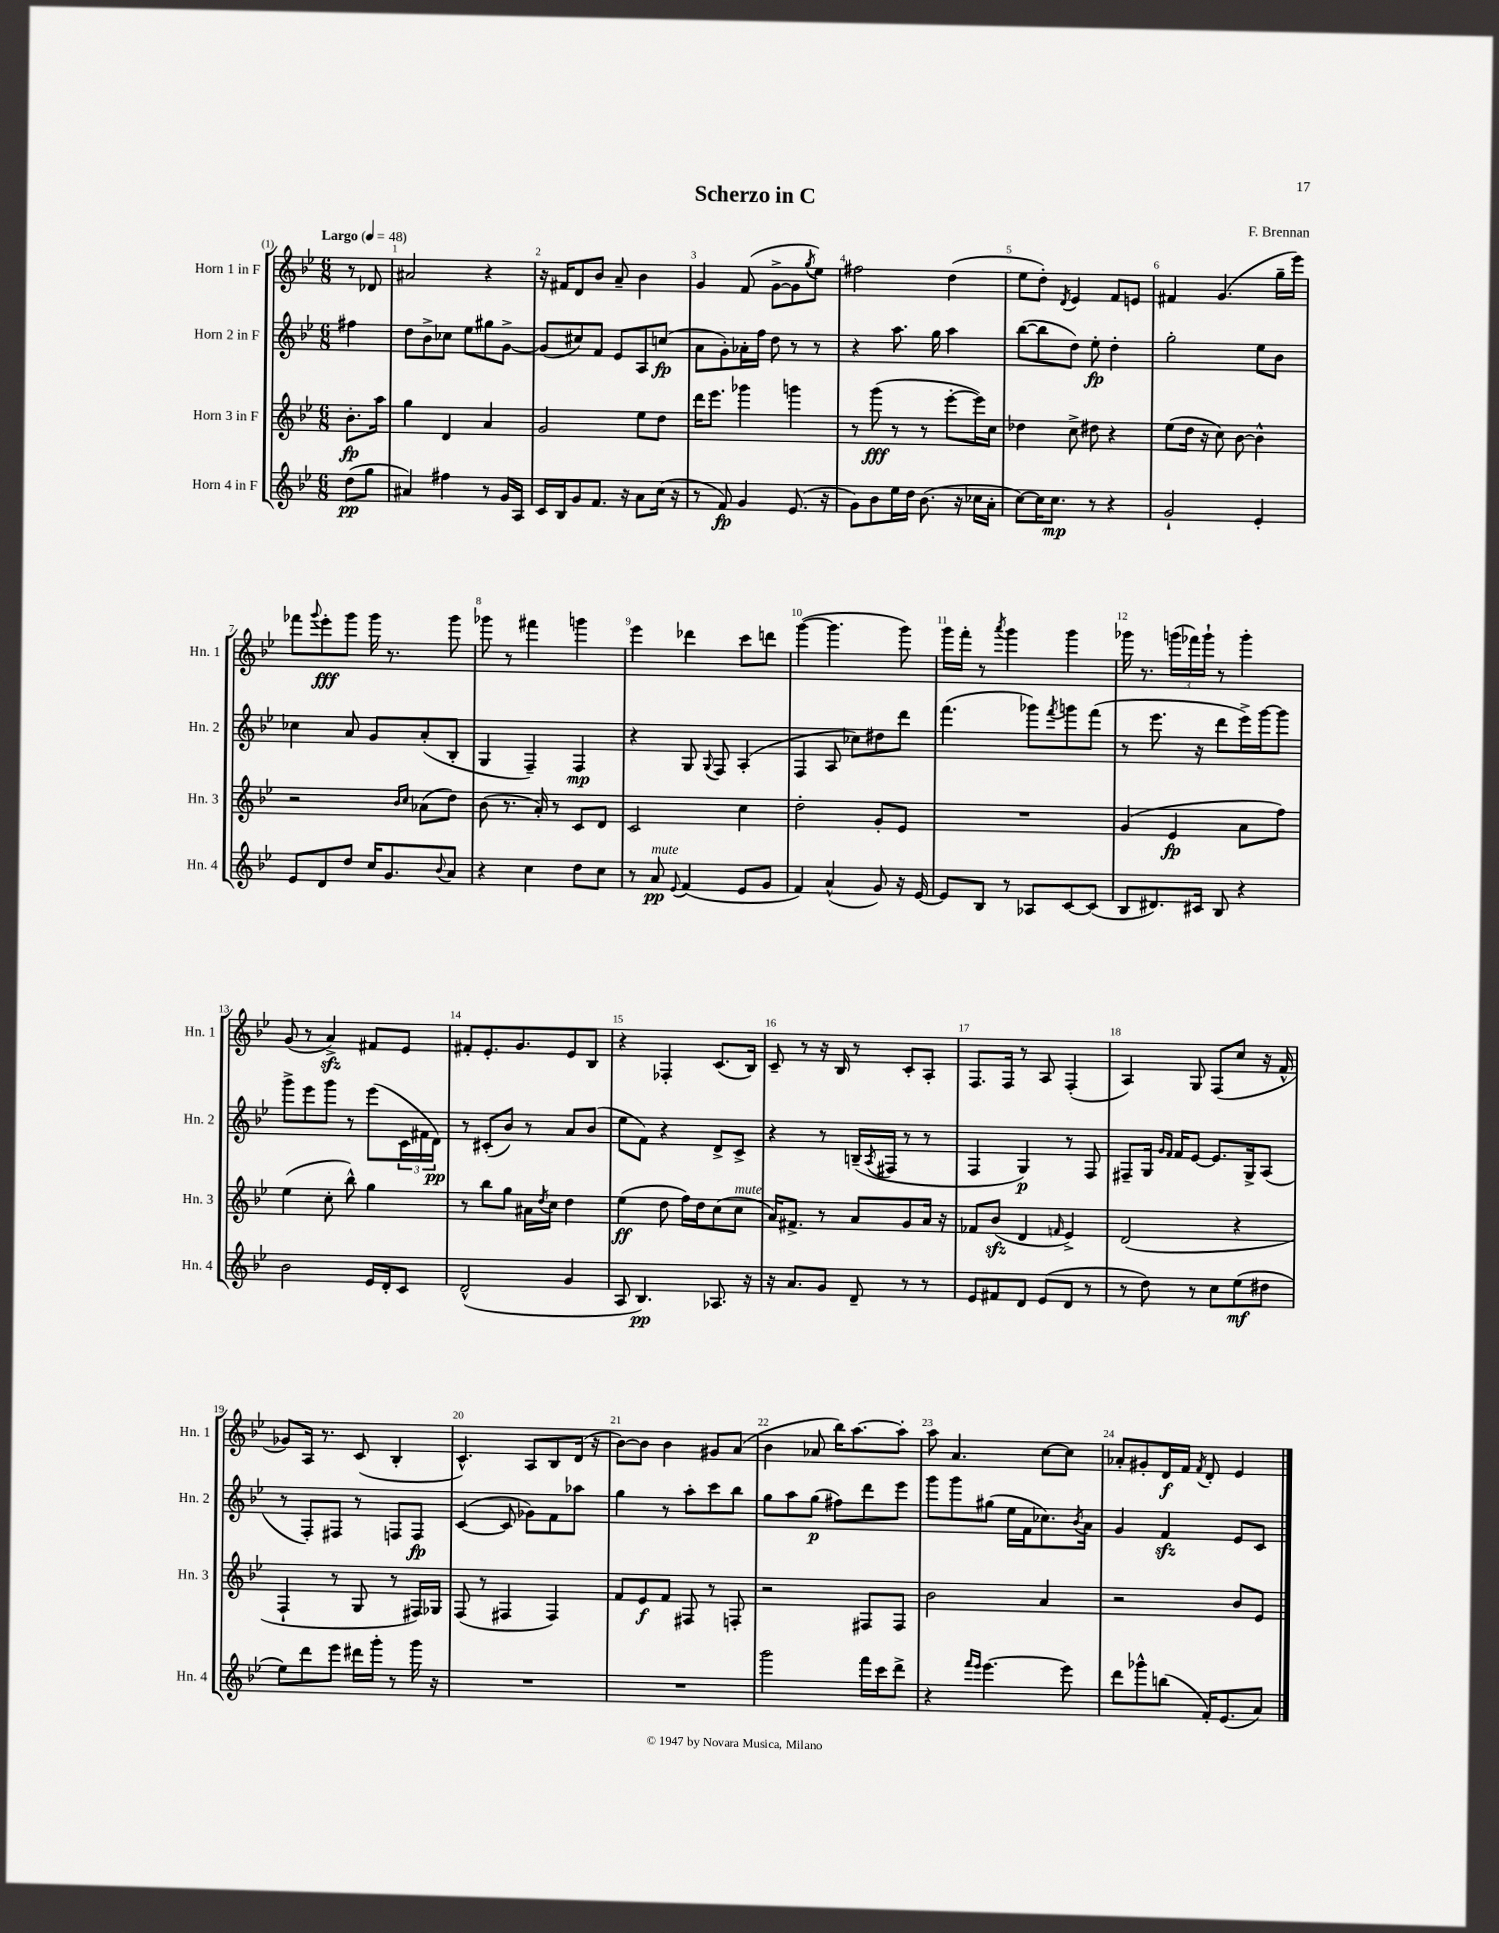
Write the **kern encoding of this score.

**kern	**kern	**kern	**kern
*staff4	*staff3	*staff2	*staff1
*clefG2	*clefG2	*clefG2	*clefG2
*k[b-e-]	*k[b-e-]	*k[b-e-]	*k[b-e-]
*M6/8	*M6/8	*M6/8	*M6/8
*MM48	*MM48	*MM48	*MM48
(8dd	8.b-'	4ff#	8r
8gg	.	.	8d-
.	16aa	.	.
=	=	=	=
4a#)	4gg	8dd	2a#
.	.	8b-^	.
4ff#	4d	8cc-	.
.	.	8ee-	.
8r	4a	8gg#	4r
16g	.	[8g^	.
16A	.	.	.
=	=	=	=
16c	2g	(8g]	16r
16B-	.	.	16f#
8g	.	8cc#)	8d
8.f	.	8f	8b-
.	.	8e-	8a~
16r	.	.	.
8a	8ee-	8A	4b-
(16cc	8dd	(8cc	.
16r	.	.	.
=	=	=	=
8r	16ddd	8a	4g
.	8.eee-	.	.
8f)	.	8g')	.
4g	4ggg-	16a-'	(8f
.	.	16ff	.
.	.	8dd	[8g^
(8.e-	4ggg	8r	8g]
.	.	.	8qgg
.	.	8r	8ee-)
16r	.	.	.
=	=	=	=
8g)	8r	4r	2ff#
8b-	(8ggg	.	.
16ee-	8r	8.aa	.
16dd	.	.	.
(8.b-	8r	.	.
.	.	16gg	.
.	[8eee-'	4aa	(4dd
16r	.	.	.
16cc-	16eee-])	.	.
16a'	16cc	.	.
=	=	=	=
[8cc)	4dd-	([8bb-	8ee-
16cc]	.	8bb-]	8dd')
8.cc	.	.	.
.	.	.	8qd
.	8cc^	8dd)	4e-
8r	8dd#	8ee-'	.
4r	4r	4dd'	8f
.	.	.	8e
=	=	=	=
2g`	(8ee-	2gg'	4f#
.	16dd	.	.
.	16r	.	.
.	8cc)	.	(4.g
.	[8b-	.	.
4e-'	4b-^^]	8ee-	.
.	.	8b-	16gg~
.	.	.	16eee-)
=	=	=	=
8e-	2r	4cc-	8fff-
.	.	.	8qqggg
8d	.	.	8eee-'
8dd	.	8a	8ggg
16cc	.	8g	16ggg
8.g	.	.	8.r
.	16qqb-	.	.
.	16qqcc	.	.
.	(8a-	(8a'	.
8qqb-	.	.	.
8a	8dd)	8B-'	8ggg
=	=	=	=
4r	(8b-	4G	8ggg-
.	8.r	.	8r
4cc	.	4F~)	4fff#
.	16a')	.	.
.	8r	.	.
8dd	8c	4F	4ggg
8cc	8d	.	.
=	=	=	=
8r	2c	4r	4eee-
8a	.	.	.
8qqe-	.	.	.
(4f	.	8G	4ddd-
.	.	8qqG	.
.	.	8F	.
8e-	4cc	(4A'	8ccc
8g	.	.	8ddd
=	=	=	=
4f)	2dd'	4F	([4ggg
(4a^^	.	8A	4.ggg]
.	.	8cc-)	.
8g)	8g'	8dd#	.
16r	8e-	8ddd	8ggg)
[16e-	.	.	.
=	=	=	=
8e-]	2.r	(4.fff	16ggg
.	.	.	16fff'
8B-	.	.	8r
.	.	.	8qaaa
8r	.	.	4ggg
8A-	.	8ggg-)	.
.	.	8qfff	.
[8c	.	8ggg	4ggg
(8c]	.	(8fff	.
=	=	=	=
8B-	(4g	8r	16ggg-
.	.	.	8.r
8.d#)	.	8.eee-	.
.	4e-	.	(24ggg
.	.	.	24fff-)
16c#	.	16r	.
.	.	.	24ggg`
8B-	.	8ddd	8r
4r	8a	16eee-^)	4ggg'
.	.	[16ggg	.
.	8ff)	8ggg]	.
=	=	=	=
2b-	(4ee-	8ggg^	(8g
.	.	8eee-	8r
.	8cc'	8ggg	4a^)
.	8bb-^^)	8r	.
16e-	4gg	(8eee-	8f#
16d'	.	.	.
8c	.	24c	8e-
.	.	24f#	.
.	.	24d)	.
=	=	=	=
(2d^^	8r	8r	8f#'
.	8bb-	(8c#'	8.e-'
.	8gg	8b-)	.
.	.	.	8.g
.	16a#	8r	.
.	8qdd	.	.
.	16cc	.	.
4g	4dd	8a	8e-
.	.	(8b-	8B-
=	=	=	=
8A	(4ee-	8ee-	4r
4.B-)	.	8f)	.
.	8dd	4r	4F-'
.	16ff)	.	.
.	16dd	.	.
8.A-	(8cc	8d^	(8.c
.	8cc	8c^	.
16r	.	.	16B-)
=	=	=	=
16r	16a)	4r	8c~
8.a	8.f#^	.	.
.	.	.	8r
8g	8r	8r	16r
.	.	.	16B-
8d~	8a	(16B~	8r
.	.	8qA	.
.	.	16F#	.
8r	8g	8r	8c'
8r	16a	8r	8A'
.	16r	.	.
=	=	=	=
8e-	8f-	4F	8.F
8f#	(8b-	.	.
.	.	.	16F
8d	4d	4G)	8r
(8e-	.	.	8A
.	16qqf	.	.
8d	4e-^)	8r	(4F'
8r	.	8F	.
=	=	=	=
8r	(2d	8F#~	4A)
8dd)	.	16G	.
.	.	16qqg	.
.	.	16qqf	.
.	.	16f	.
8r	.	[8e-	8G
8cc	.	8.e-]	(8F
(8ee-	4r	.	8cc
.	.	16G^	.
8dd#	.	(8A	16r
.	.	.	16f^^
=	=	=	=
8ee-)	4F`	8r	8g-)
8ddd	.	8F')	16A
.	.	.	8.r
8eee-	8r	8F#	.
16ddd#	8G	8r	(8c
16ggg'	.	.	.
8r	8r	8F	4B-'
16ggg	16F#)	8F	.
16r	16G-	.	.
=	=	=	=
2.r	(8F	([4c	4.c^^)
.	8r	.	.
.	4F#	8c]	.
.	.	8g-)	8A
.	4F#)	8f	8B-
.	.	8aa-	(16d
.	.	.	16r
=	=	=	=
2.r	8f	4gg	[8b-)
.	8e-	.	8b-]
.	8f	8r	4b-
.	8F#	8aa'	.
.	8r	8ccc	8g#
.	8F'	8bb-	(8a
=	=	=	=
2ggg	2r	8gg	4b-
.	.	8aa	.
.	.	(8gg	8a-
.	.	8ff#)	16bb-)
.	.	.	[8.aa
16fff	8F#	8ddd	.
16ccc	.	.	.
8ddd^	8F#	8eee-	8aa']
=	=	=	=
4r	2b-	8ggg	8aa
.	.	8ggg	4.a
16qqfff	.	.	.
16qqeee-	.	.	.
[4.eee-	.	(8gg#	.
.	.	16ee-	.
.	.	16f	.
.	4a	8.cc-)	[8cc
8eee-]	.	.	8cc]
.	.	8qb-	.
.	.	16a	.
=	=	=	=
8ddd	2r	4g	8a-'
8ggg-^^	.	.	8g#'
(8bb	.	4f	16d
.	.	.	16f
.	.	.	8qf
16f')	.	.	8d'
(8.e-	.	.	.
.	8b-	8e-	4e-
8a)	8e-	8c	.
==	==	==	==
*-	*-	*-	*-
